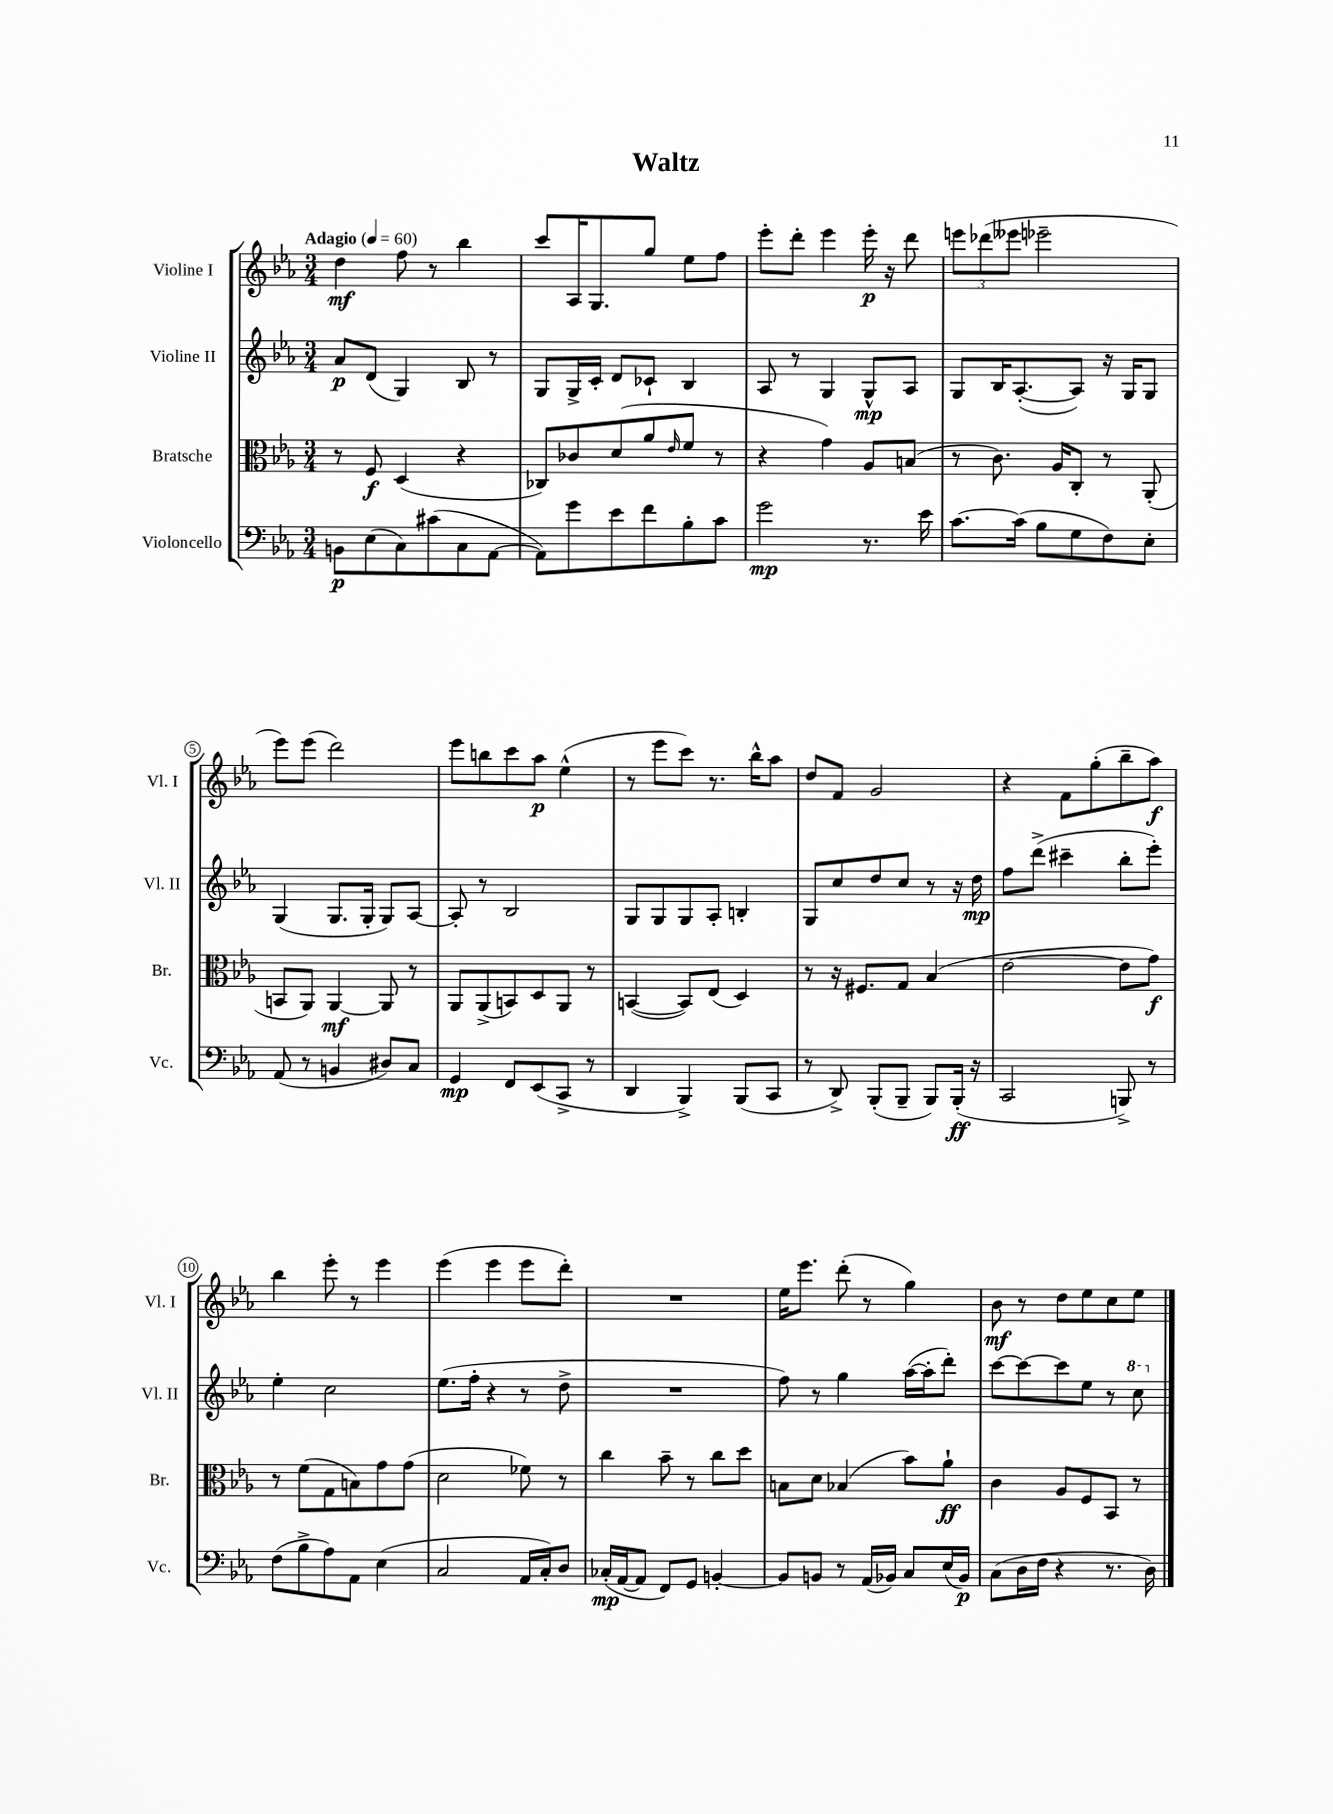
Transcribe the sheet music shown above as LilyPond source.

\header { title = "Waltz" }
<<
\new StaffGroup <<
\new Staff = "s0" \with { instrumentName = "Violine I" shortInstrumentName = "Vl. I" } {
    \clef treble \key ees \major \numericTimeSignature \time 3/4 \tempo "Adagio" 4 = 60
    d''4\mf f''8 r8 bes''4 |
    c'''8 aes16 g8. g''8 ees''8 f''8 |
    ees'''8-. d'''8-. ees'''4 ees'''16-.\p r16 d'''8 |
    \tuplet 3/2 { e'''8 des'''8( eeses'''8 } ees'''2-- |
    ees'''8) ees'''8( d'''2) |
    ees'''8 b''8 c'''8 aes''8\p ees''4-^( |
    r8 ees'''8 c'''8) r8. bes''16-^ aes''8 |
    d''8 f'8 g'2 |
    r4 f'8 g''8-.( bes''8-- aes''8\f) |
    bes''4 ees'''8-. r8 ees'''4 |
    ees'''4( ees'''4 ees'''8 d'''8-.) |
    R2. |
    ees''16 ees'''8. d'''8-.( r8 g''4) |
    bes'8\mf r8 d''8 ees''8 c''8 ees''8 \bar "|." |
}
\new Staff = "s1" \with { instrumentName = "Violine II" shortInstrumentName = "Vl. II" } {
    \clef treble \key ees \major \numericTimeSignature \time 3/4
    aes'8\p d'8( g4) bes8 r8 |
    g8 g16-> c'16-. d'8 ces'8-! bes4 |
    aes8 r8 g4 g8-^\mp aes8 |
    g8 bes16 aes8.~-.( aes8) r16 g16 g8 |
    g4( g8. g16-. g8) aes8~ |
    aes8-. r8 bes2 |
    g8 g8 g8 aes8-. b4-. |
    g8 c''8 d''8 c''8 r8 r16 d''16\mp |
    f''8 d'''8->( cis'''4-- bes''8-. ees'''8-.) |
    ees''4-. c''2 |
    ees''8.( f''16-. r4 r8 d''8-> |
    R2. |
    f''8) r8 g''4 aes''16~( aes''16-. d'''8-.) |
    c'''8~ c'''8~ c'''8 ees''8 r8 \ottava #1 c'''8 \ottava #0 \bar "|." |
}
\new Staff = "s2" \with { instrumentName = "Bratsche" shortInstrumentName = "Br." } {
    \clef alto \key ees \major \numericTimeSignature \time 3/4
    r8 f8\f d4( r4 |
    ces8) ces'8 d'8( aes'8 \grace { ees'16 } f'8 r8 |
    r4 g'4) aes8 b8( |
    r8 c'8.) aes16 c8-. r8 aes,8-.( |
    b,8 aes,8) aes,4~\mf aes,8 r8 |
    aes,8 aes,8->( b,8) d8 aes,8 r8 |
    b,4~( b,8) ees8( d4) |
    r8 r16 fis8. g8 bes4( |
    ees'2~ ees'8 g'8\f) |
    r8 f'8( g8 b8) g'8 g'8( |
    d'2 fes'8) r8 |
    c''4 bes'8-- r8 c''8 d''8 |
    b8 d'8 bes4( bes'8) aes'8-!\ff |
    c'4 aes8 f8 bes,8 r8 \bar "|." |
}
\new Staff = "s3" \with { instrumentName = "Violoncello" shortInstrumentName = "Vc." } {
    \clef bass \key ees \major \numericTimeSignature \time 3/4
    b,8\p ees8( c8) cis'8( c8 aes,8~ |
    aes,8) g'8 ees'8 f'8 bes8-. c'8 |
    g'2\mp r8. ees'16 |
    c'8.~ c'16( bes8 g8 f8) ees8-. |
    aes,8( r8 b,4 dis8) c8 |
    g,4\mp f,8 ees,8( c,8-> r8 |
    d,4 bes,,4->) bes,,8( c,8 |
    r8 d,8->) bes,,8-.( bes,,8-- bes,,8) bes,,16-.\ff( r16 |
    c,2 b,,8->) r8 |
    f8( bes8-> aes8) aes,8 ees4( |
    c2 aes,16 c16-.) d8 |
    ces16-.\mp( aes,16~ aes,8 f,8) g,8 b,4~-. |
    b,8 b,8 r8 aes,16( bes,16) c8 ees16( bes,16\p) |
    c8( d16 f16 r4 r8. d16) \bar "|." |
}
>>
>>
\layout { \context { \Score \override BarNumber.stencil = #(make-stencil-circler 0.1 0.3 ly:text-interface::print) } }
